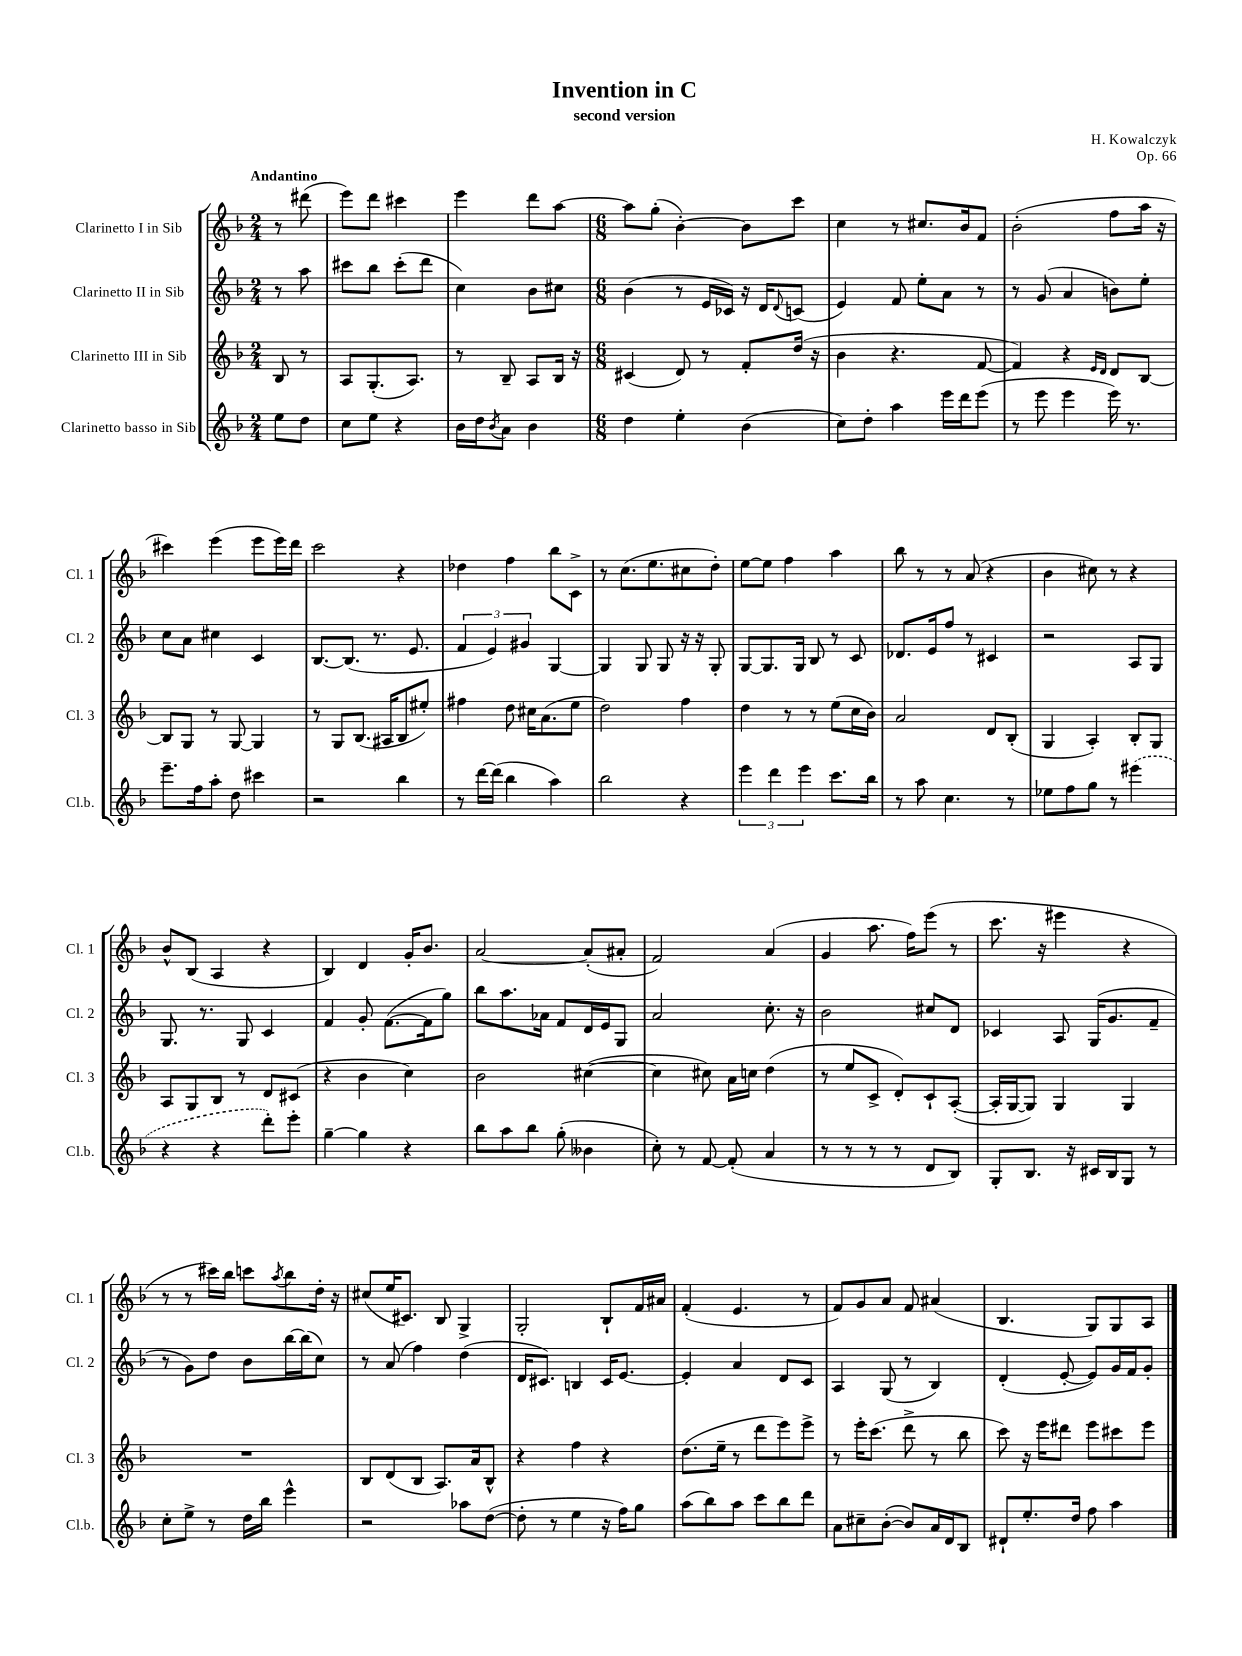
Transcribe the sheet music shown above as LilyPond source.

\header { title = "Invention in C" composer = "H. Kowalczyk" subtitle = "second version" opus = "Op. 66" }
<<
\new StaffGroup <<
\new Staff = "s0" \with { instrumentName = "Clarinetto I in Sib" shortInstrumentName = "Cl. 1" } {
    \clef treble \key f \major \numericTimeSignature \time 2/4 \partial 4 \tempo "Andantino"
    r8 dis'''8( |
    e'''8) d'''8 cis'''4 |
    e'''4 d'''8 a''8~ |
    \numericTimeSignature \time 6/8 a''8 g''8-.( bes'4~-.) bes'8 c'''8 |
    c''4 r8 cis''8. bes'16 f'8 |
    bes'2-.( f''8 a''16 r16 |
    cis'''4) e'''4( e'''8 e'''16) d'''16 |
    c'''2 r4 |
    des''4 f''4 bes''8 c'8-> |
    r8 c''8.( e''8. cis''8 d''8-.) |
    e''8~ e''8 f''4 a''4 |
    bes''8 r8 r8 a'8( r4 |
    bes'4 cis''8) r8 r4 |
    bes'8-^ bes8( a4 r4 |
    bes4) d'4 g'16-. bes'8. |
    a'2~ a'8-.( ais'8-. |
    f'2) a'4( |
    g'4 a''8. f''16) e'''8( r8 |
    c'''8. r16 eis'''4 r4 |
    r8 r8 cis'''16) bes''16 c'''8 \acciaccatura { a''8 } bes''8 d''16-. r16 |
    cis''8( e''16 cis'8.) bes8 g4-> |
    g2-. bes8-! f'16 ais'16 |
    f'4-.( e'4. r8 |
    f'8) g'8 a'8 f'8 ais'4( |
    bes4. g8) g8 a8 \bar "|." |
}
\new Staff = "s1" \with { instrumentName = "Clarinetto II in Sib" shortInstrumentName = "Cl. 2" } {
    \clef treble \key f \major \numericTimeSignature \time 2/4 \partial 4
    r8 a''8 |
    cis'''8 bes''8 cis'''8-.( d'''8 |
    c''4) bes'8 cis''8 |
    \numericTimeSignature \time 6/8 bes'4( r8 e'16 ces'16) r16 d'16 \appoggiatura { d'8 } c'8( |
    e'4) f'8 e''8-. a'8 r8 |
    r8 g'8( a'4 b'8) e''8-. |
    c''8 a'8 cis''4 c'4 |
    bes8.~ bes8.( r8. e'8. |
    \tuplet 3/2 { f'4 e'4) gis'4 } g4~ |
    g4 g8 g8 r16 r16 g8-. |
    g8~ g8. g16 bes8 r8 c'8 |
    des'8. e'16 f''8 r8 cis'4 |
    r2 a8 g8 |
    g8. r8. g8 c'4 |
    f'4 g'8-. f'8.~( f'16 g''8) |
    bes''8 a''8. aes'16 f'8 d'16 e'16 g8 |
    a'2 c''8.-. r16 |
    bes'2 cis''8 d'8 |
    ces'4 a8 g16( g'8. f'8-- |
    r8 g'8) d''8 bes'8 bes''16~ bes''16( c''8) |
    r8 a'8( f''4) d''4( |
    d'16 cis'8.) b4 cis'16 e'8.~ |
    e'4-. a'4 d'8 c'8 |
    a4 g8( r8 bes4) |
    d'4-.( e'8~-. e'8) g'16 f'16 g'8-. \bar "|." |
}
\new Staff = "s2" \with { instrumentName = "Clarinetto III in Sib" shortInstrumentName = "Cl. 3" } {
    \clef treble \key f \major \numericTimeSignature \time 2/4 \partial 4
    bes8 r8 |
    a8 g8.-.( a8.) |
    r8 bes8-- a8 bes16 r16 |
    \numericTimeSignature \time 6/8 cis'4( d'8) r8 f'8-. d''16( r16 |
    bes'4 r4. f'8~ |
    f'4) r4 \grace { e'16 d'16 } d'8 bes8~ |
    bes8 g8 r8 g8~ g4 |
    r8 g8 bes8.( ais16 bes8 eis''8-.) |
    fis''4 d''8 cis''16 a'8.( e''8 |
    d''2) f''4 |
    d''4 r8 r8 e''8( c''16 bes'16) |
    a'2 d'8 bes8-.( |
    g4 a4-.) bes8-. g8 |
    a8 g8 bes8 r8 d'8 cis'8( |
    r4 bes'4 c''4) |
    bes'2 cis''4~( |
    cis''4 cis''8) a'16 c''16 d''4( |
    r8 e''8 c'8-> d'8-.) c'8-! a8~-.( |
    a16-. g16~ g8) g4 g4 |
    R2. |
    bes8 d'8( bes8 a8.) a'16 bes8-^ |
    r4 f''4 r4 |
    d''8.( e''16-- r8 d'''8 e'''8) e'''8-> |
    r8 e'''16-. c'''8.( d'''8-> r8 bes''8 |
    c'''8) r16 e'''16 dis'''8 e'''8 cis'''8 e'''8 \bar "|." |
}
\new Staff = "s3" \with { instrumentName = "Clarinetto basso in Sib" shortInstrumentName = "Cl.b." } {
    \clef treble \key f \major \numericTimeSignature \time 2/4 \partial 4
    e''8 d''8 |
    c''8 e''8 r4 |
    bes'16 d''16 \acciaccatura { bes'8 } a'8 bes'4 |
    \numericTimeSignature \time 6/8 d''4 e''4-. bes'4( |
    c''8) d''8-. a''4 e'''16 d'''16 e'''8( |
    r8 e'''8 e'''4 e'''16) r8. |
    e'''8.-- f''16 a''8-. d''8 cis'''4 |
    r2 bes''4 |
    r8 d'''16~ d'''16( bes''4 a''4) |
    bes''2 r4 |
    \tuplet 3/2 { e'''4 d'''4 e'''4 } c'''8. bes''16 |
    r8 a''8 c''4. r8 |
    ees''8 f''8 g''8 r8 \once \slurDashed eis'''4( |
    r4 r4 d'''8-.) e'''8-. |
    g''4~-- g''4 r4 |
    bes''8 a''8 bes''8 g''8-.( beses'4 |
    c''8-.) r8 f'8~ f'8-.( a'4 |
    r8 r8 r8 r8 d'8 bes8) |
    g8-. bes8. r16 cis'16 bes16 g8 r8 |
    c''8-. e''8-> r8 d''16 bes''16 e'''4-^ |
    r2 aes''8 d''8~( |
    d''8-. r8 e''4 r16 f''16) g''8 |
    a''8( bes''8) a''8 c'''8 bes''8 d'''8 |
    a'8 cis''8-- bes'8~-.( bes'8) a'16 d'16 bes8 |
    dis'8-! e''8.-. d''16 f''8 a''4 \bar "|." |
}
>>
>>
\layout { \context { \Score \remove "Bar_number_engraver" } }
